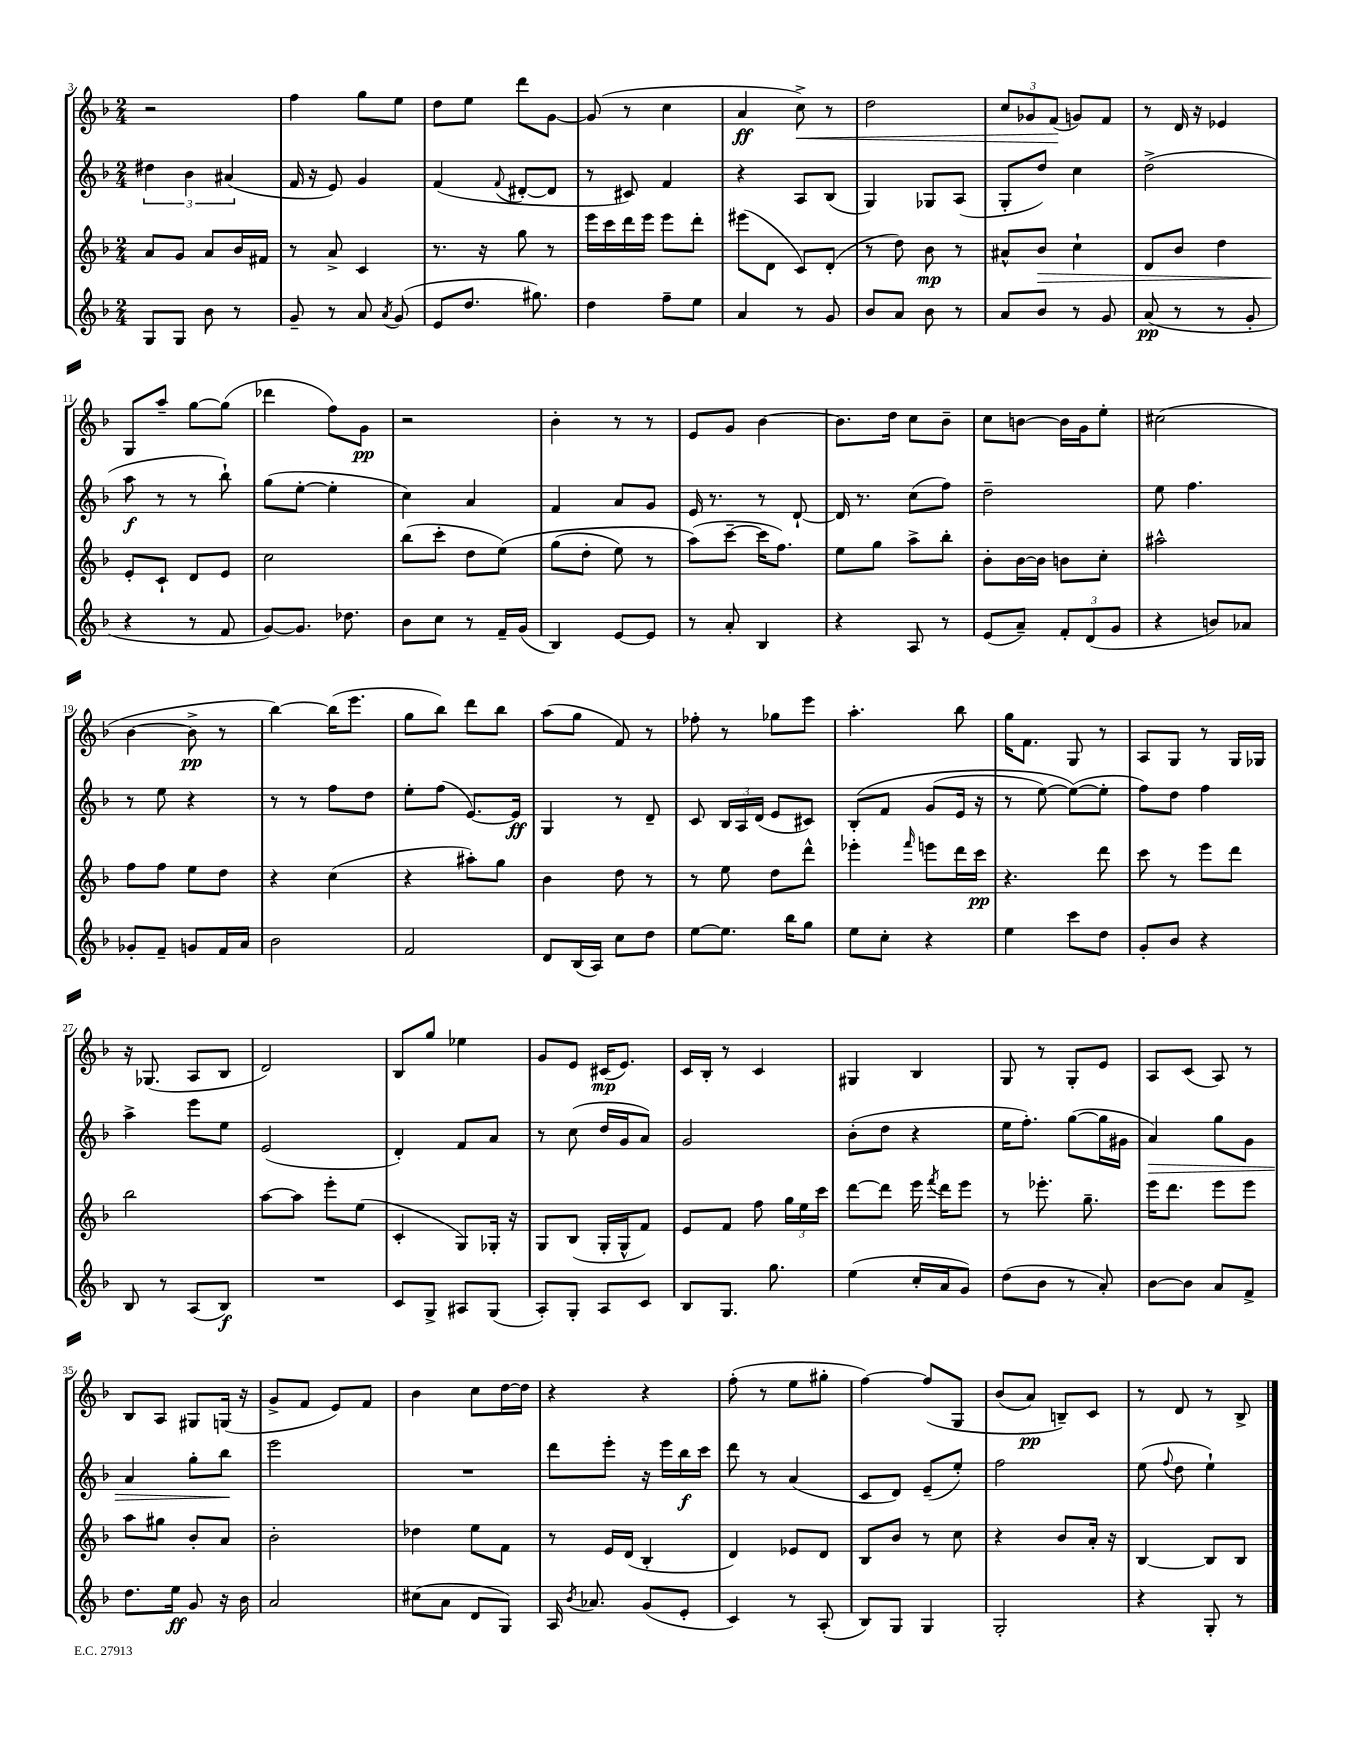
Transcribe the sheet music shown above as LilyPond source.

<<
\new StaffGroup <<
\new Staff = "s0" {
    \clef treble \key f \major \numericTimeSignature \time 2/4
    \autoBeamOff r2 |
    f''4 g''8[ e''8] |
    d''8[ e''8] d'''8[ g'8]~ |
    g'8( r8 c''4 |
    a'4\ff c''8->\<) r8 |
    d''2 |
    \tuplet 3/2 { c''8[ ges'8 f'8]\!( } g'8[) f'8] |
    r8 d'16 r16 ees'4 |
    g8[ a''8]-- g''8[~ g''8]( |
    des'''4 f''8[) g'8]\pp |
    r2 |
    bes'4-. r8 r8 |
    e'8[ g'8] bes'4~ |
    bes'8.[ d''16] c''8[ bes'8]-- |
    c''8[ b'8]~ b'16[ g'16 e''8]-. |
    cis''2( |
    bes'4~ bes'8->\pp r8 |
    bes''4~) bes''16[( e'''8.] |
    g''8[ bes''8]) d'''8[ bes''8] |
    a''8[( g''8] f'8) r8 |
    fes''8-. r8 ges''8[ e'''8] |
    a''4.-. bes''8 |
    g''16[ f'8.] g8 r8 |
    a8[ g8] r8 g16[ ges16] |
    r16 ges8.( a8[ bes8] |
    d'2) |
    bes8[ g''8] ees''4 |
    g'8[ e'8] cis'16[\mp( e'8.]) |
    c'16[ bes16]-. r8 c'4 |
    gis4 bes4 |
    g8 r8 g8[-. e'8] |
    a8[ c'8]( a8) r8 |
    bes8[ a8] gis8[ g16]( r16 |
    g'8[-> f'8] e'8[) f'8] |
    bes'4 c''8[ d''16~ d''16] |
    r4 r4 |
    f''8-.( r8 e''8[ gis''8]-. |
    f''4~) f''8[\( g8] |
    bes'8[( a'8]\pp) b8[--\) c'8] |
    r8 d'8 r8 bes8-> \bar "|." |
}
\new Staff = "s1" {
    \clef treble \key f \major \numericTimeSignature \time 2/4
    \autoBeamOff \tuplet 3/2 { dis''4 bes'4 ais'4( } |
    f'16 r16 e'8) g'4 |
    f'4( \appoggiatura { f'8 } dis'8[~-. dis'8] |
    r8 cis'8) f'4 |
    r4 a8[ bes8]( |
    g4) ges8[ a8]( |
    g8[-. d''8]) c''4 |
    d''2->( |
    a''8\f r8 r8 bes''8-!) |
    g''8[( e''8]~-. e''4-. |
    c''4) a'4 |
    f'4 a'8[ g'8] |
    e'16 r8. r8 d'8~-! |
    d'16 r8. c''8[( f''8]) |
    d''2-- |
    e''8 f''4. |
    r8 e''8 r4 |
    r8 r8 f''8[ d''8] |
    e''8[-. f''8]( e'8.[~) e'16]\ff |
    g4 r8 d'8-- |
    c'8 \tuplet 3/2 { bes16[ a16 d'16]( } e'8[ cis'8]) |
    bes8[-.\( f'8] g'8[( e'16] r16 |
    r8 e''8~) e''8[~(\) e''8]-. |
    f''8[) d''8] f''4 |
    a''4-> e'''8[ e''8] |
    e'2( |
    d'4-.) f'8[ a'8] |
    r8 c''8( d''16[ g'16 a'8]) |
    g'2 |
    bes'8[-.( d''8] r4 |
    e''16[ f''8.]-.) g''8[~( g''16 gis'16] |
    a'4\>) g''8[ g'8] |
    a'4 g''8[-. bes''8]\! |
    e'''2 |
    R2 |
    d'''8[ e'''8]-. r16 e'''16[ bes''16\f c'''16] |
    d'''8 r8 a'4( |
    c'8[ d'8]) e'8[--( e''8]-.) |
    f''2 |
    e''8( \appoggiatura { f''8 } d''8 e''4-!) \bar "|." |
}
\new Staff = "s2" {
    \clef treble \key f \major \numericTimeSignature \time 2/4
    \autoBeamOff a'8[ g'8] a'8[ bes'16 fis'16] |
    r8 a'8-> c'4 |
    r8. r16 g''8 r8 |
    e'''16[ c'''16 d'''16 e'''16] e'''8[ d'''8]-. |
    eis'''8[( d'8] c'8[) d'8]-.( |
    r8 d''8) bes'8\mp r8 |
    ais'8[-^ bes'8]\> c''4-! |
    d'8[ bes'8] d''4 |
    e'8[-.\! c'8]-! d'8[ e'8] |
    c''2 |
    bes''8[( c'''8]-. d''8[ e''8])\( |
    g''8[( d''8]-. e''8) r8 |
    a''8[(\) c'''8]~-- c'''16[ f''8.]) |
    e''8[ g''8] a''8[-> bes''8]-. |
    bes'8[-. bes'16~ bes'16] b'8[ c''8]-. |
    ais''2-^ |
    f''8[ f''8] e''8[ d''8] |
    r4 c''4( |
    r4 ais''8[-.) g''8] |
    bes'4 d''8 r8 |
    r8 e''8 d''8[ d'''8]-^ |
    ees'''4-. \grace { f'''16 } e'''8[ d'''16 c'''16]\pp |
    r4. d'''8 |
    c'''8 r8 e'''8[ d'''8] |
    bes''2 |
    a''8[~ a''8] e'''8[-. e''8]( |
    c'4-. g8[) ges16]-. r16 |
    g8[ bes8]( g16[-. g16-^ f'8]) |
    e'8[ f'8] f''8 \tuplet 3/2 { g''16[ e''16 c'''16] } |
    d'''8[~ d'''8] e'''16 \acciaccatura { f'''8 } d'''16[ e'''8] |
    r8 ees'''8.-. g''8.-- |
    e'''16[ d'''8.] e'''8[ e'''8] |
    a''8[ gis''8] bes'8[-. a'8] |
    bes'2-. |
    des''4 e''8[ f'8] |
    r8 e'16[ d'16]( bes4-. |
    d'4) ees'8[ d'8] |
    bes8[ bes'8] r8 c''8 |
    r4 bes'8[ a'16]-. r16 |
    bes4~ bes8[ bes8] \bar "|." |
}
\new Staff = "s3" {
    \clef treble \key f \major \numericTimeSignature \time 2/4
    \autoBeamOff g8[ g8] bes'8 r8 |
    g'8-- r8 a'8 \acciaccatura { a'8 } g'8( |
    e'8[ d''8.] gis''8.) |
    d''4 f''8[-- e''8] |
    a'4 r8 g'8 |
    bes'8[ a'8] bes'8 r8 |
    a'8[ bes'8] r8 g'8 |
    a'8\pp( r8 r8 g'8-. |
    r4 r8 f'8 |
    g'8[~) g'8.] des''8. |
    bes'8[ c''8] r8 f'16[-- g'16]( |
    bes4) e'8[~ e'8] |
    r8 a'8-. bes4 |
    r4 a8 r8 |
    e'8[( a'8]--) \tuplet 3/2 { f'8[-. d'8( g'8] } |
    r4 b'8[) aes'8] |
    ges'8[-. f'8]-- g'8[ f'16 a'16] |
    bes'2 |
    f'2 |
    d'8[ bes16( a16]) c''8[ d''8] |
    e''8[~ e''8.] bes''16[ g''8] |
    e''8[ c''8]-. r4 |
    e''4 c'''8[ d''8] |
    g'8[-. bes'8] r4 |
    bes8 r8 a8[( bes8]\f) |
    R2 |
    c'8[ g8]-> ais8[ g8]( |
    a8[-.) g8]-. a8[ c'8] |
    bes8[ g8.] g''8. |
    e''4( c''16[-. a'16 g'8]) |
    d''8[( bes'8] r8 a'8-.) |
    bes'8[~ bes'8] a'8[ f'8]-> |
    d''8.[ e''16]\ff g'8 r16 bes'16 |
    a'2 |
    cis''8[( a'8] d'8[ g8]) |
    a16 \acciaccatura { bes'8 } aes'8. g'8[( e'8]-. |
    c'4) r8 a8-.( |
    bes8[) g8] g4 |
    g2-. |
    r4 g8-. r8 \bar "|." |
}
>>
>>
\layout { \context { \Score currentBarNumber = #3 } }
